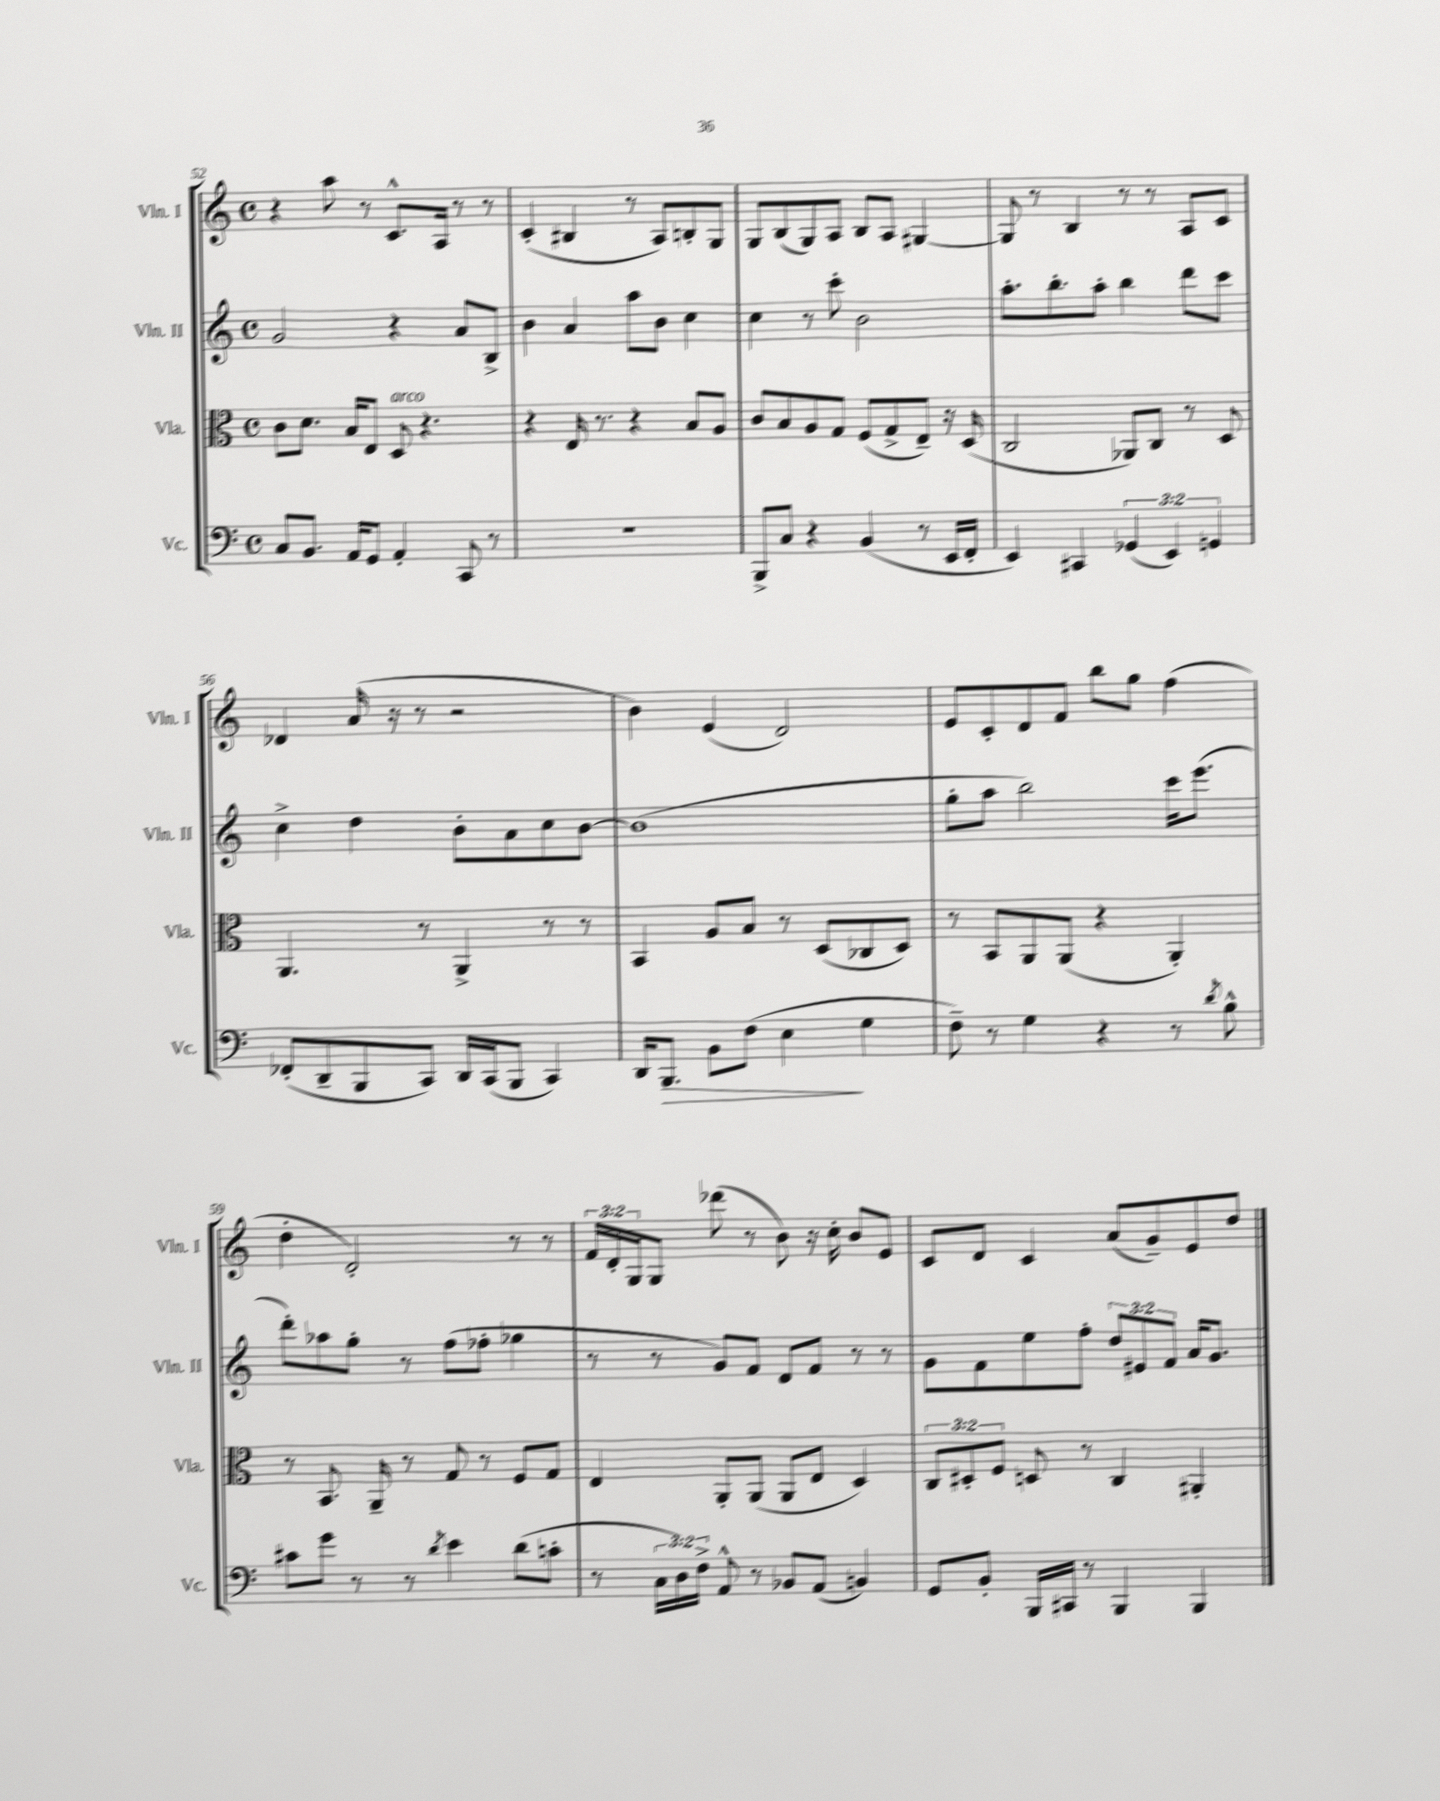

**kern	**kern	**kern	**kern
*staff4	*staff3	*staff2	*staff1
*clefF4	*clefC3	*clefG2	*clefG2
*k[]	*k[]	*k[]	*k[]
*M4/4	*M4/4	*M4/4	*M4/4
*met(c)	*met(c)	*met(c)	*met(c)
8C	8c	2g	4r
8.BB	8.d	.	.
.	.	.	8aa
16AA	16B	.	.
8GG	8E	.	8r
4AA'	8D	4r	8.c^^
.	4.r	.	.
.	.	.	16A
8CC	.	8a	8r
8r	.	8B^	8r
=	=	=	=
1r	4r	4b	(4c'
.	16E	4a	4B#
.	8.r	.	.
.	4r	8aa	8r
.	.	8b	8A)
.	8B	4cc	8B'
.	8A	.	8G
=	=	=	=
8BBB^	8c	4cc	8G
8C	8B	.	(8B
4r	8A	8r	8G)
.	8G	8ccc'	8A
(4BB	(8F	2b	8B
.	8G^	.	8A
8r	8E~)	.	[4G#
16EE	16r	.	.
16FF'	(16D	.	.
=	=	=	=
4EE)	2C	8.aa'	8G#]
.	.	.	8r
.	.	8.bb'	.
4CC#	.	.	4B
.	.	8aa'	.
(6GG-	8AA-)	4bb	8r
.	8C	.	8r
6EE)	.	.	.
.	8r	8ddd	8A
6GG	.	.	.
.	8D	8ccc	8c
=	=	=	=
(8FF-'	4.AA	4cc^	4d-
8DD~	.	.	.
8BBB	.	4dd	(16a
.	.	.	16r
8CC)	8r	.	8r
16DD	4AA^	8b'	2r
(16CC	.	.	.
8BBB	.	8a	.
4CC)	8r	8cc	.
.	8r	[8b	.
=	=	=	=
16DD	4BB	(1b]	4b)
8.BBB	.	.	.
8BB	8A	.	(4e
(8F	8B	.	.
4E	8r	.	2d)
.	(8D	.	.
4G	8C-	.	.
.	8D)	.	.
=	=	=	=
8F~)	8r	8gg'	8e
8r	8BB	8aa	8c'
4G	8AA	2bb)	8d
.	(8AA	.	8f
4r	4r	.	8bb
.	.	.	8gg
8r	4AA')	16ccc	(4ff
.	.	(8.eee	.
8qd	.	.	.
8B^^	.	.	.
=	=	=	=
8c#	8r	8ddd')	4dd'
8g	8.BB	8aa-	.
8r	.	8gg'	2d')
.	16AA~	.	.
8r	8r	8r	.
8qd	.	.	.
4e	8G	(8ff	.
.	8r	8ff-'	.
(8d	8F	4gg-	8r
8c'	8G	.	8r
=	=	=	=
8r	4E	8r	24f
.	.	.	24d'
.	.	.	24G
24C	.	8r	8G
24D)	.	.	.
24F^	.	.	.
8AA^^	8AA'	8g)	(8ddd-
8r	(8AA	8f	8r
8BB-	8AA	8d	8b)
(8AA	8E	8f	16r
.	.	.	16cc'
4BB)	4D)	8r	8b
.	.	8r	8e
=	=	=	=
8GG	12C	8g	8c
.	12D#'	.	.
8BB'	.	8f	8d
.	12F	.	.
16BBB	8D	8ee	4c
16CC#	.	.	.
8r	8r	8ff'	.
4BBB	4C	12dd	(8a
.	.	12e#	.
.	.	.	8g~)
.	.	12f	.
4BBB	4AA#'	16a	8e
.	.	8.g	.
.	.	.	8dd
==	==	==	==
*-	*-	*-	*-
